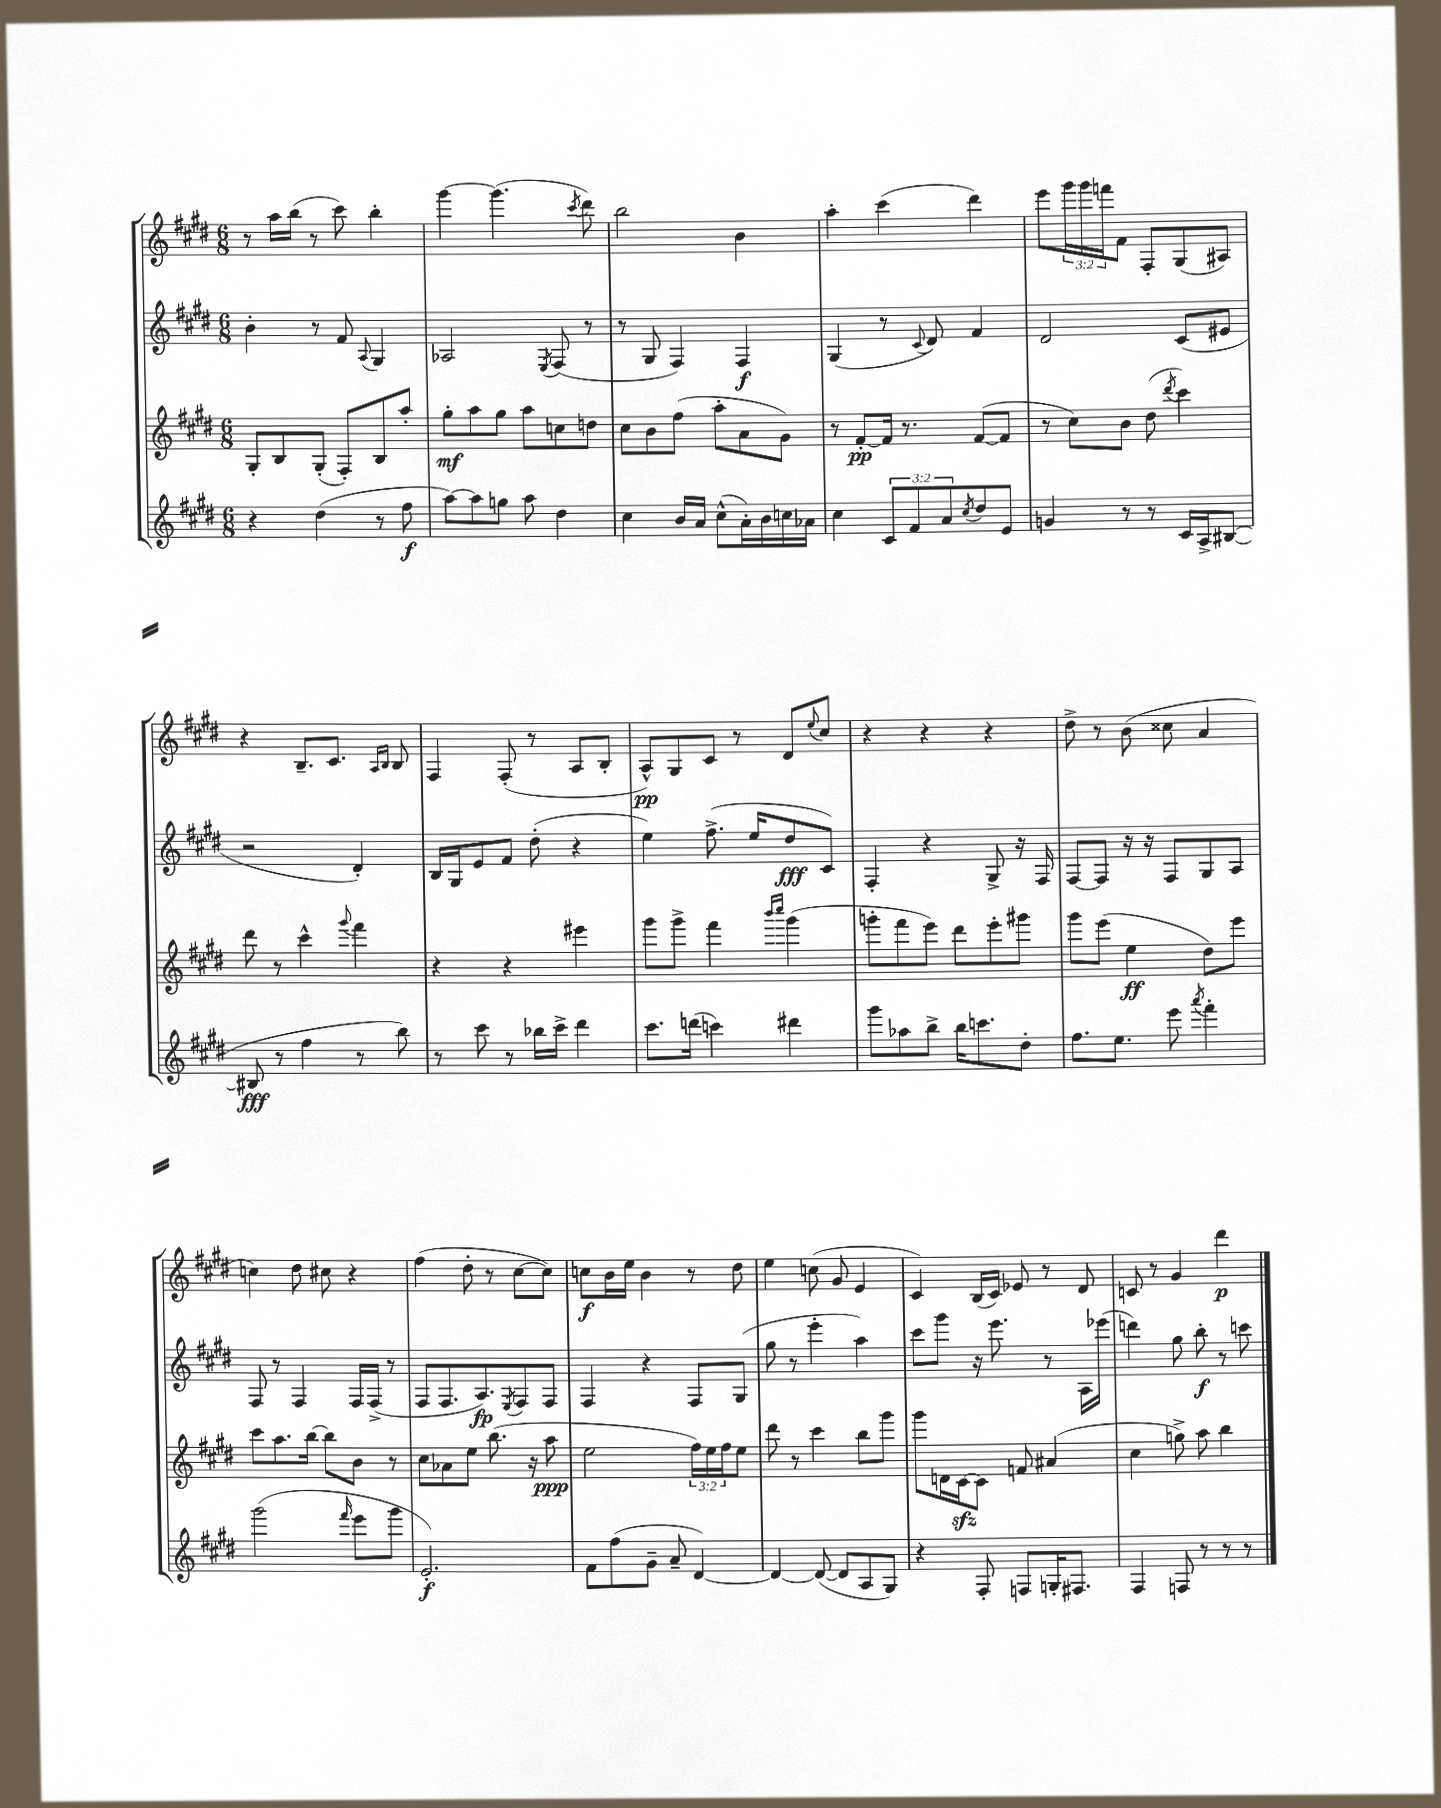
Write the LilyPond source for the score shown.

<<
\new StaffGroup <<
\new Staff = "s0" {
    \clef treble \key e \major \numericTimeSignature \time 6/8 \override Staff.TupletNumber.text = #tuplet-number::calc-fraction-text
    r8 a''16 b''16( r8 cis'''8) b''4-. |
    gis'''4~ gis'''4.( \acciaccatura { cis'''8 } dis'''8) |
    b''2 b'4 |
    a''4-. cis'''4( dis'''4) |
    e'''8 \tuplet 3/2 { gis'''16 gis'''16 f'''16 } fis'8 fis8-. gis8( ais8) |
    r4 b8.-- cis'8. \grace { a16 b16 } b8 |
    fis4 fis8-.( r8 a8 b8-. |
    a8-^\pp) gis8 cis'8 r8 dis'8 \appoggiatura { e''8 } cis''8 |
    r4 r4 r4 |
    dis''8-> r8 b'8( cisis''8 a'4 |
    c''4) dis''8 cis''8 r4 |
    fis''4( dis''8-. r8 cis''8~ cis''8) |
    c''8\f b'16 e''16 b'4 r8 dis''8 |
    e''4 c''8( gis'8 e'4 |
    cis'4) b16( cis'16) ees'8 r8 dis'8 |
    c'8 r8 gis'4 dis'''4\p \bar "|." |
}
\new Staff = "s1" {
    \clef treble \key e \major \numericTimeSignature \time 6/8
    b'4-. r8 fis'8 \appoggiatura { a8 } gis4 |
    aes2 \acciaccatura { e8 } fis8( r8 |
    r8 gis8 fis4) fis4\f |
    gis4( r8 \appoggiatura { cis'8 } dis'8) fis'4 |
    dis'2 cis'8( eis'8 |
    r2 dis'4-.) |
    b16 gis16 e'8 fis'8 dis''8-.( r4 |
    e''4) fis''8.->( e''16 dis''8\fff cis'8) |
    fis4-. r4 gis8-> r16 fis16 |
    fis8~ fis8 r16 r16 fis8 gis8 a8 |
    fis8 r8 fis4 fis16 fis16->( r8 |
    fis8 fis8. a8.\fp) \acciaccatura { e8 } fis8 fis8 |
    fis4 r4 fis8 gis8( |
    gis''8 r8 e'''4-. a''4) |
    cis'''8 gis'''8 r16 e'''8. r8 a16 ees'''16( |
    d'''4) gis''8 b''8-.\f r8 c'''8 \bar "|." |
}
\new Staff = "s2" {
    \clef treble \key e \major \numericTimeSignature \time 6/8 \override Staff.TupletNumber.text = #tuplet-number::calc-fraction-text
    gis8-. b8 gis8-.( fis8-.) b8 a''8-. |
    gis''8-.\mf a''8 gis''8 a''8 c''8 d''8 |
    cis''8 b'8 fis''8( a''8-. a'8 gis'8) |
    r8 fis'8~-.\pp fis'16 r8. fis'8~( fis'8 |
    r8 cis''8) b'8 dis''8( \acciaccatura { dis'''8 } cis'''4) |
    dis'''8 r8 cis'''4-^ \appoggiatura { gis'''8 } fis'''4 |
    r4 r4 eis'''4 |
    gis'''8 gis'''8-> fis'''4 \grace { b'''16 cis''''16 } gis'''4( |
    g'''8-. fis'''8 e'''8) dis'''8 e'''8-. gis'''8 |
    gis'''8 e'''8( e''4\ff dis''8) e'''8 |
    cis'''8 a''8. b''16~ b''8 b'8 r8 |
    cis''8 aes'8 e''8 b''8.( r16 a''8\ppp |
    e''2 \tuplet 3/2 { fis''16) e''16 fis''16 } e''8 |
    dis'''8 r8 cis'''4 b''8 gis'''8 |
    gis'''8 d'16 cis'16~\sfz cis'8 f'8 ais'4( |
    cis''4 g''8->) a''8 b''4 \bar "|." |
}
\new Staff = "s3" {
    \clef treble \key e \major \numericTimeSignature \time 6/8 \override Staff.TupletNumber.text = #tuplet-number::calc-fraction-text
    r4 dis''4( r8 fis''8\f |
    a''8~) a''8 g''8 a''8 dis''4 |
    cis''4 b'16 a'16 cis''8-^( a'16-.) b'16 c''16 aes'16 |
    cis''4 \tuplet 3/2 { cis'8 fis'8 a'8 } \acciaccatura { cis''8 } dis''8 e'8 |
    g'4 r8 r8 cis'16 a16-> bis8~( |
    bis8\fff r8 fis''4 r8 b''8) |
    r8 cis'''8 r8 bes''16 cis'''16-> dis'''4 |
    cis'''8. d'''16( c'''4) dis'''4 |
    gis'''8 aes''8 b''8-> b''16 c'''8. dis''8-. |
    fis''8. e''8. e'''8 \acciaccatura { a'''8 } fis'''4-. |
    gis'''2( \grace { fis'''16 } e'''8 gis'''8 |
    e'2.-.\f) |
    fis'8 fis''8( gis'8-- a'8-- dis'4~) |
    dis'4~ dis'8~( dis'8 a8 gis8) |
    r4 fis8-. f8 g16-. fis8. |
    fis4 f8 r8 r8 r8 \bar "|." |
}
>>
>>
\layout { \context { \Score \remove "Bar_number_engraver" } }
